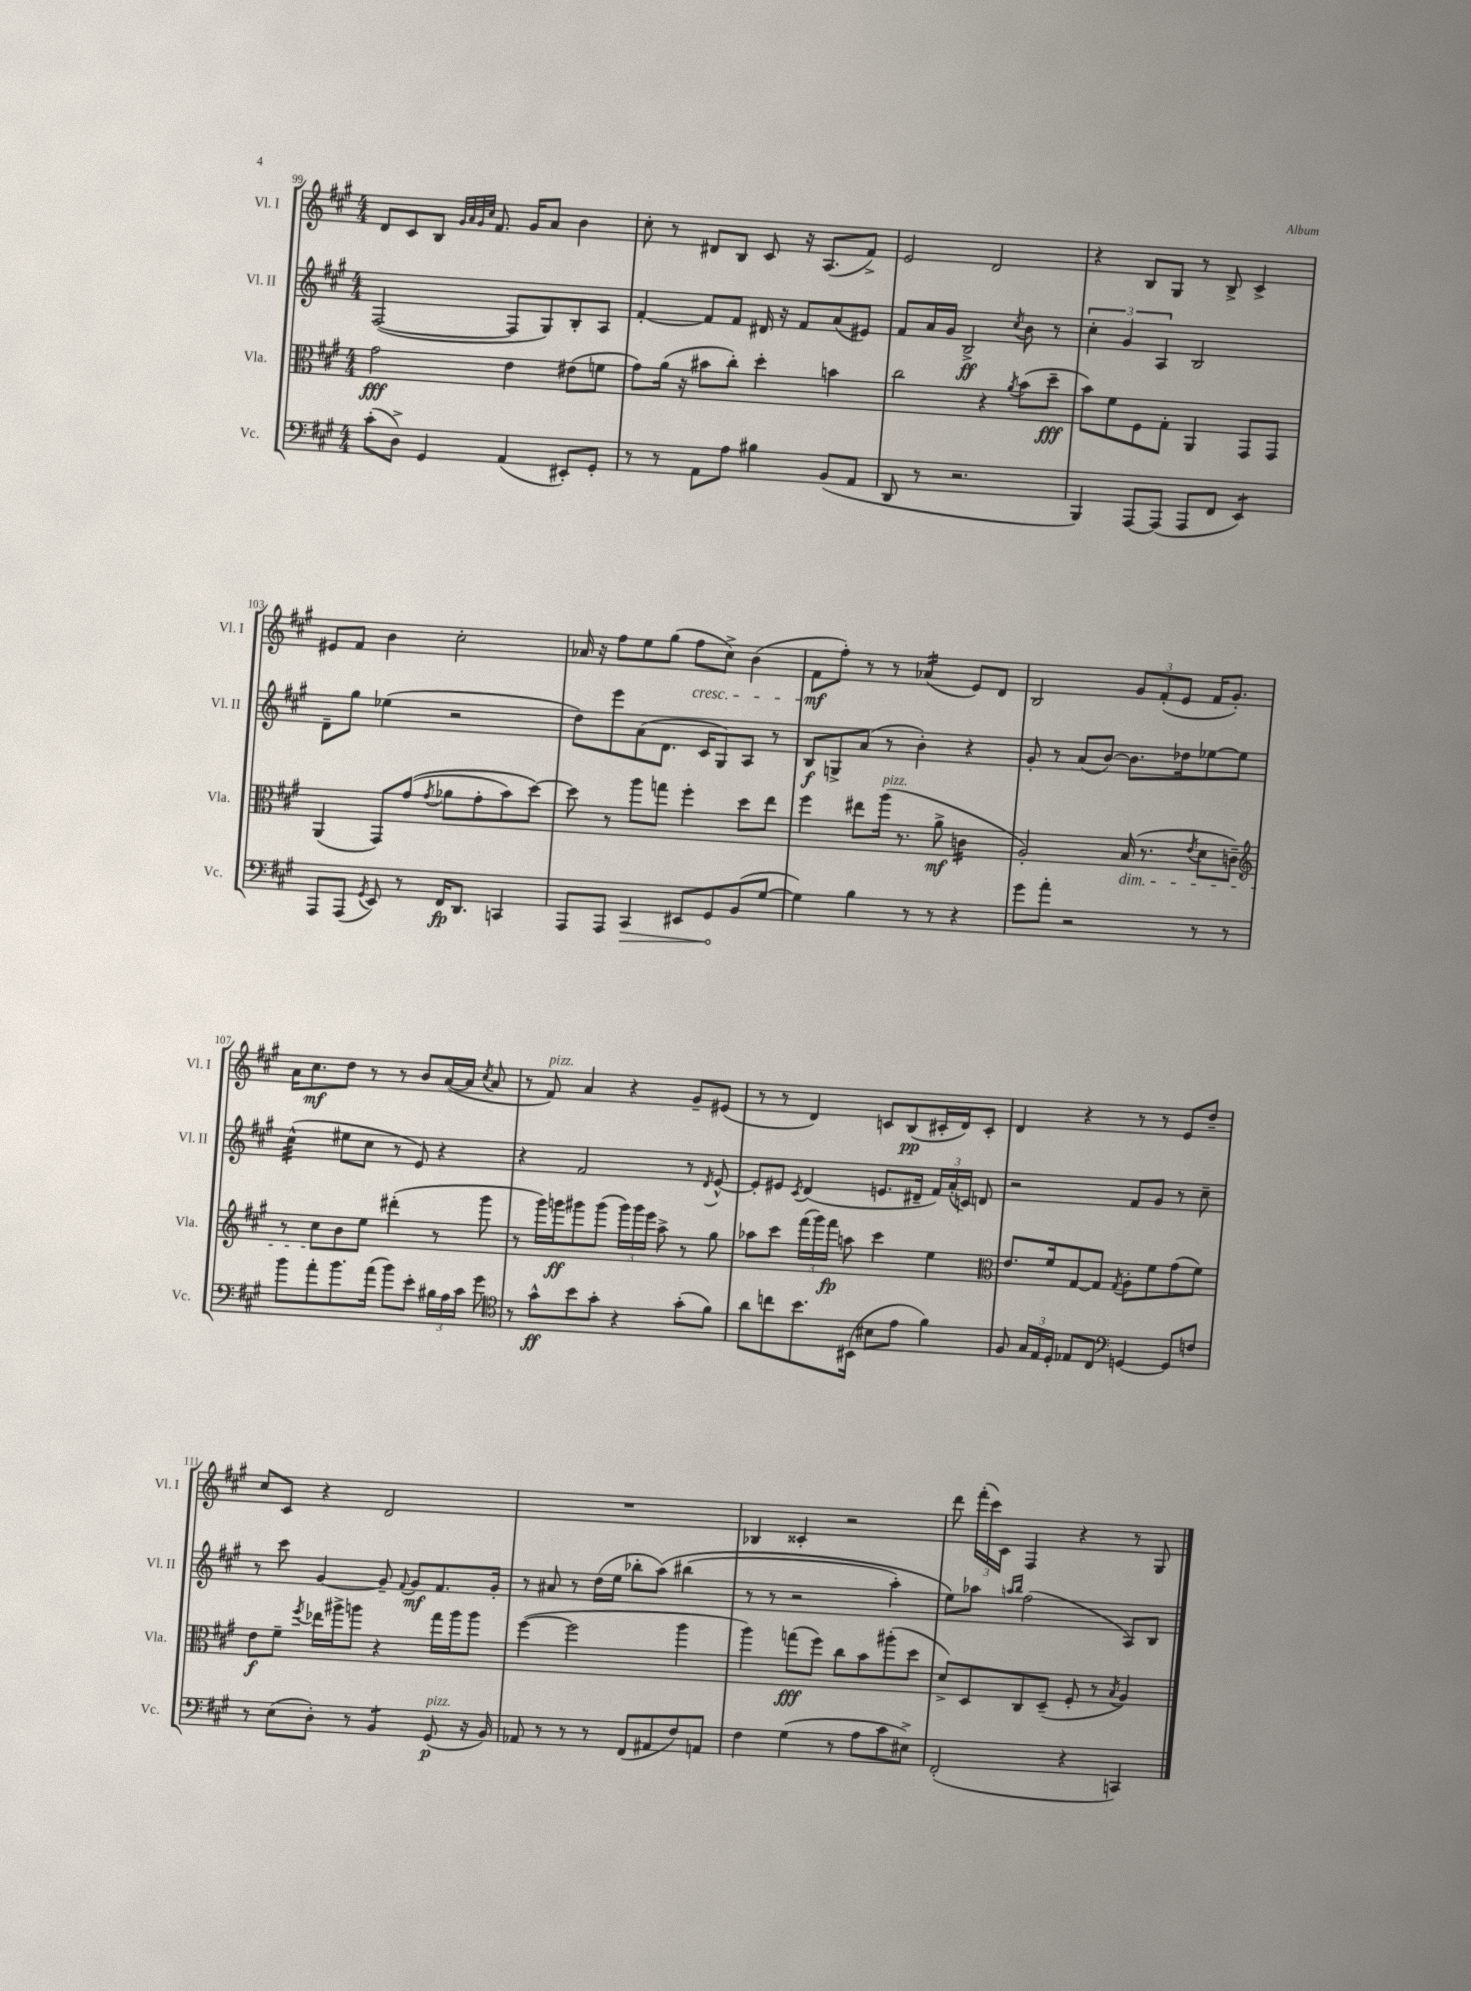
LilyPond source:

<<
\new StaffGroup <<
\new Staff = "s0" \with { instrumentName = "Vl. I" shortInstrumentName = "Vl. I" } {
    \clef treble \key a \major \numericTimeSignature \time 4/4
    \autoBeamOff d'8[ cis'8 b8] \grace { gis'32[ a'32 gis'32 cis''32] } fis'8. gis'16[ a'8] b'4 |
    cis''8-. r8 dis'8[ b8] cis'8 r16 a8.[( fis'8]->) |
    e'2 d'2 |
    r4 b8[ gis8] r8 b8-> cis'4-> |
    eis'8[ fis'8] b'4 cis''2-. |
    aes'16 r16 fis''8[ e''8 gis''8]( fis''8[\cresc cis''8]->) b'4( |
    fis'8[\mf\! fis''8]-.) r8 r8 aes'4:16( e'8[) d'8] |
    b2 \tuplet 3/2 { gis'8[ fis'8-.( e'8] } fis'16[ gis'8.]-.) |
    a'16[ cis''8.\mf d''8] r8 r8 b'8[ a'16~( a'16] \acciaccatura { cis''8 } a'8 |
    r8 fis'8^\markup { \italic "pizz." }) a'4 r4 gis'8[-- eis'8]( |
    r8 r8 d'4) c'8[ b8\pp( cis'16-. d'16) cis'8]-. |
    d'4 r4 r8 r8 e'8[ d''8]-- |
    cis''8[ cis'8] r4 d'2 |
    R1 |
    bes4 cisis'4-. r2 |
    d'''8 \tuplet 3/2 { fis'''16[-.( cis'''16) cis'16] } fis4 r4 r8 gis8 \bar "|." |
}
\new Staff = "s1" \with { instrumentName = "Vl. II" shortInstrumentName = "Vl. II" } {
    \clef treble \key a \major \numericTimeSignature \time 4/4
    \autoBeamOff fis2~( fis8[ gis8) b8-. a8] |
    fis'4~-. fis'8[ fis'8] dis'16 r16 fis'8[ a'8( eis'8]) |
    fis'8[ a'16 gis'16] b2->\ff \acciaccatura { cis''8 } b'8 r8 |
    \tuplet 3/2 { cis''4-. gis'4 a4 } b2 |
    d'8[-- gis''8] ees''4( r2 |
    d''8[) e'''8 a'8( d'8.] cis'16[ gis8) a8] r8 |
    b8[\f g8-> a'8]( r8 b'4-.) r4 |
    gis'8-. r8 a'8[( b'8]~) b'8.[ des''16 ees''8~ ees''8] |
    cis''4:32-^( eis''8[ cis''8] r8 e'8) r4 |
    r4 fis'2 r8 \acciaccatura { d'8 } e'8~-^ |
    e'8[-. eis'8] \acciaccatura { cis'8 } d'4( e'8.[ dis'16]-- \tuplet 3/2 { fis'16[) a'16-.( c'16]) } d'8 |
    r2 fis'8[ gis'8] r8 cis''8-- |
    r8 cis'''8 gis'4~ gis'8-- \appoggiatura { fis'8 } gis'8[\mf fis'8. gis'16]-. |
    r8 ais'8 r8 d''16[( e''16] bes''8[-. a''8])\( bis''4( |
    r8 r8 r2 a''4-.) |
    e''8[\) aes''8] \grace { a''16[ b''16] } fis''2( a8[) b8] \bar "|." |
}
\new Staff = "s2" \with { instrumentName = "Vla." shortInstrumentName = "Vla." } {
    \clef alto \key a \major \numericTimeSignature \time 4/4
    \autoBeamOff gis'2\fff e'4 eis'8[( f'8] |
    gis'8[) a'16]( r16 bis'8[ cis''8]-.) d''4-. b'4 |
    cis''2 r4 \acciaccatura { a'8 } b'8[( d''8]--\fff |
    b'8[) fis'8 fis8 gis8]-. a,4 gis,8[ gis,8] |
    a,4( gis,8[) gis'8](\( \acciaccatura { gis'8 } aes'8[ gis'8-. b'8) d''8]~\) |
    d''8 r8 a''8[ g''8] fis''4-. d''8[ e''8] |
    fis''4 eis''8[ a''16]^\markup { \italic "pizz." }( r8. a'8->\mf c'4:16 |
    a2-.) b16\dim( r8. \acciaccatura { e'8 } d'8[ c'8]--) |
    \clef treble r8 cis''8[\! b'8 e''8] dis'''4-.( r8 gis'''8 |
    r8 gis'''16[) g'''16\ff gis'''8 gis'''8]( \tuplet 3/2 { gis'''16[) gis'''16 e'''16] } a''8-> r8 gis''8 |
    aes''8[ cis'''8] \tuplet 3/2 { fis'''16[( gis'''16) fis'''16]\fp } a''8 cis'''4 e''4 |
    \clef alto e'8.[ fis'16 gis8~ gis8] \acciaccatura { gis8 } a8[-. fis'8 gis'8( fis'8]) |
    e'8[\f fis'8]-- \acciaccatura { fis''8 } ees''16[ ais''16-> a''8] r4 gis''16[ a''16 a''8] |
    fis''4~( fis''2 a''4 |
    a''4) g''8[\fff( fis''8]) cis''8[ b'8 ais''8-.( d''8] |
    d'8[->) d8 cis8 d8]--( fis8-. r8 \acciaccatura { b8 } a4) \bar "|." |
}
\new Staff = "s3" \with { instrumentName = "Vc." shortInstrumentName = "Vc." } {
    \clef bass \key a \major \numericTimeSignature \time 4/4
    \autoBeamOff cis'8[-.( d8]->) gis,4 a,4( eis,8[-.) gis,8]-. |
    r8 r8 a,8[ a8] bis4 b,8[( a,8] |
    d,8 r8 r2. |
    b,,4) a,,8[~ a,,8]( a,,8[ fis,8] e,4:8) |
    a,,8[ a,,8]( \acciaccatura { gis,8 } e,8) r8 fis,16[\fp d,8.] c,4 |
    a,,8[ a,,8] \once \override Hairpin.circled-tip = ##t cis,4\> eis,8[ gis,8\! b,8( gis8]~ |
    gis4) b4 r8 r8 r4 |
    gis'8[ a'8]-. r2 r8 r8 |
    b'8[ a'8-. b'8. a'16]( b'8[) e'8]-. \tuplet 3/2 { bis16[ a16 cis'16] } gis'8 |
    \clef tenor r8 gis'8[-^\ff b'8 gis'8]-. r4 gis'8[-.( fis'8]) |
    a'8[ c''8 b'8. bis,16]( bis8[ e'8] fis'4) |
    fis8 \tuplet 3/2 { gis16[ e16 d16]-. } ees8[ cis8] \clef bass g,4~ g,8[ f8] |
    r8 e8[( d8]-.) r8 b,4:8 gis,8\p^\markup { \italic "pizz." }( r16 b,16) |
    aes,8 r8 r8 r8 fis,8[( ais,8 fis8) a,8] |
    fis4 gis4( r8 a8[ cis'8 eis8]->) |
    fis,2-.( r4 c,4) \bar "|." |
}
>>
>>
\layout { \context { \Score currentBarNumber = #99 } }
